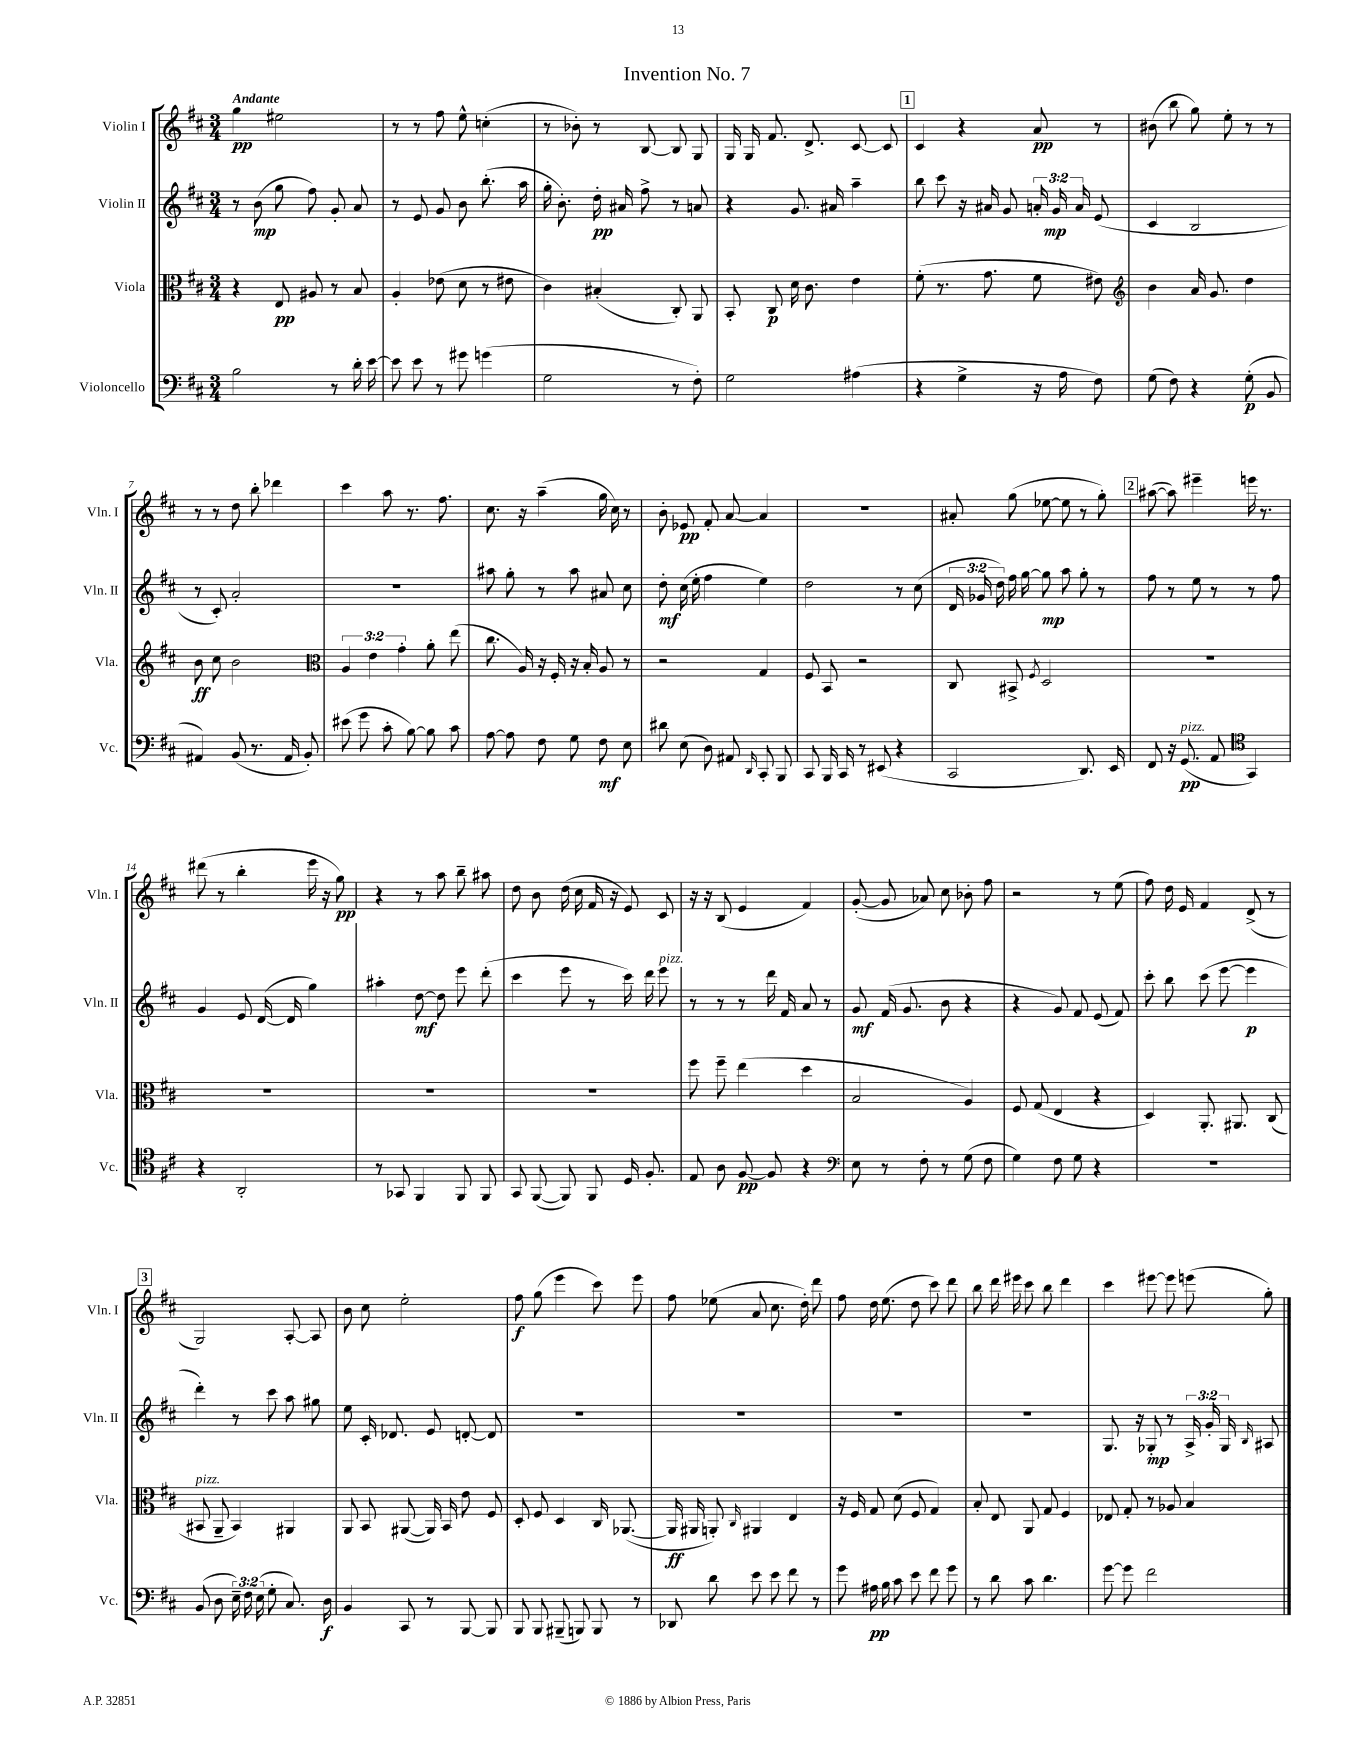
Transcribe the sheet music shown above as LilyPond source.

\header { title = "Invention No. 7" }
<<
\new StaffGroup <<
\new Staff = "s0" \with { instrumentName = "Violin I" shortInstrumentName = "Vln. I" } {
    \clef treble \key d \major \numericTimeSignature \time 3/4 \tempo "Andante"
    \autoBeamOff g''4\pp eis''2 |
    r8 r8 fis''8 e''8-^ c''4-.( |
    r8 bes'8-.) r8 b8~ b8 g8 |
    g16 g16 fis'8. d'8.-> cis'8~ cis'8 |
    \mark \markup { \box "1" } cis'4 r4 a'8\pp r8 |
    bis'8( b''8 g''8) e''8-. r8 r8 |
    r8 r8 d''8 b''8-. des'''4 |
    cis'''4 a''8 r8. fis''8. |
    cis''8. r16 a''4--( g''16 cis''16) r8 |
    b'8-. ees'8\pp fis'8-. a'8~ a'4 |
    R2. |
    ais'8-. g''8( ees''8~ ees''8 r8 g''8-.) |
    \mark \markup { \box "2" } ais''8~( ais''8) eis'''4-- e'''16 r8. |
    dis'''8( r8 b''4-. e'''16 r16 g''8\pp) |
    r4 r8 a''8 b''8-- ais''8 |
    d''8 b'8 d''16( cis''16 fis'16 r16 e'8) cis'8 |
    r16 r16 b8( e'4 fis'4) |
    g'8~-.( g'8 aes'8) cis''8 bes'8-. fis''8 |
    r2 r8 e''8( |
    fis''8) d''16 e'16 fis'4 d'8->( r8 |
    \mark \markup { \box "3" } g2) a8~-. a8 |
    b'8 cis''8 e''2-. |
    fis''8\f g''8( e'''4 cis'''8) e'''8 |
    fis''8 ees''8( a'8 cis''8. d''16-.) d'''8 |
    fis''8 d''16 e''8.( d''8 cis'''8) d'''8 |
    b''8 d'''16 eis'''16 cis'''8 b''8 d'''4 |
    cis'''4 eis'''8~ eis'''8 e'''8( g''8-.) \bar "|." |
}
\new Staff = "s1" \with { instrumentName = "Violin II" shortInstrumentName = "Vln. II" } {
    \clef treble \key d \major \numericTimeSignature \time 3/4 \override Staff.TupletNumber.text = #tuplet-number::calc-fraction-text
    \autoBeamOff r8 b'8\mp( g''8 fis''8) g'8-. a'8 |
    r8 e'8 g'8 b'8 b''8.-.( a''16 |
    g''16-. b'8.-.) d''16-.\pp ais'16 fis''8-> r8 a'8 |
    r4 g'8. ais'16 a''4-- |
    \mark \markup { \box "1" } b''8 cis'''8 r16 ais'16 g'8 \tuplet 3/2 { a'16-. g'16\mp a'16 } e'8( |
    cis'4 b2 |
    r8 cis'8-.) a'2-. |
    R2. |
    ais''8 g''8-. r8 ais''8 ais'8 cis''8 |
    d''8-.\mf cis''16( e''16-. fis''4 e''4) |
    d''2 r8 cis''8( |
    \tuplet 3/2 { d'16 ges'16 d''16) } fis''16 g''16~ g''8\mp a''8 g''8-. r8 |
    \mark \markup { \box "2" } fis''8 r8 e''8 r8 r8 fis''8 |
    g'4 e'8 d'16~( d'16 g''4) |
    ais''4-. d''8~\mf d''8 e'''8 d'''8-.( |
    cis'''4 e'''8 r8 cis'''16) d'''16 e'''8^\markup { \italic "pizz." } |
    r8 r8 r8 d'''16 fis'16 a'8 r8 |
    g'8\mf fis'16( g'8. b'8 r4 |
    r4 g'8) fis'8 e'8( fis'8) |
    cis'''8-. b''8 cis'''8( e'''8~ e'''4\p |
    \mark \markup { \box "3" } d'''4-.) r8 cis'''8 a''8 gis''8 |
    e''8 cis'16-. des'8. e'8 d'8~-. d'8 |
    R2. |
    R2. |
    R2. |
    R2. |
    g8. r16 ges8-.\mp r8 \tuplet 3/2 { a16-> g'16-. ges16 } \grace { b16 } ais8 \bar "|." |
}
\new Staff = "s2" \with { instrumentName = "Viola" shortInstrumentName = "Vla." } {
    \clef alto \key d \major \numericTimeSignature \time 3/4 \override Staff.TupletNumber.text = #tuplet-number::calc-fraction-text
    \autoBeamOff r4 e8\pp ais8 r8 b8 |
    a4-. ees'8( d'8 r8 eis'8 |
    cis'4) bis4-.( cis8-.) a,8 |
    b,8-. cis8\p d'16 cis'8. e'4 |
    \mark \markup { \box "1" } fis'8-.( r8. g'8. fis'8 eis'8) |
    \clef treble b'4 a'16 g'8. d''4 |
    b'8\ff cis''8 b'2 |
    \clef alto \tuplet 3/2 { a4 e'4 g'4-. } a'8-. e''8( |
    cis''8. a16) r16 fis16-. r16 b16-. a8 r8 |
    r2 g4 |
    fis8 b,8 r2 |
    cis8 bis,8-> \acciaccatura { fis8 } d2 |
    \mark \markup { \box "2" } R2. |
    R2. |
    R2. |
    R2. |
    fis''8 fis''8-- e''4( d''4 |
    b2 a4) |
    fis8 g8( e4 r4 |
    d4) a,8.-. ais,8. cis8( |
    \mark \markup { \box "3" } bis,8^\markup { \italic "pizz." } a,8-- bis,4) ais,4 |
    a,8 b,8 ais,8~( ais,16) b,16 e'8 fis8 |
    d8-. fis8 d4 cis16 aes,8.~( |
    aes,16\ff ais,16 a,8-.) \grace { cis16 } ais,4 e4 |
    r16 fis16 g8 d'8( fis8 g4) |
    b8-. e8 a,8 g8 fis4 |
    ees8 g8-. r8 aes8 b4 \bar "|." |
}
\new Staff = "s3" \with { instrumentName = "Violoncello" shortInstrumentName = "Vc." } {
    \clef bass \key d \major \numericTimeSignature \time 3/4 \override Staff.TupletNumber.text = #tuplet-number::calc-fraction-text
    \autoBeamOff b2 r8 d'16-. e'16~ |
    e'8 e'8 r8 gis'8 g'4( |
    g2 r8 fis8-.) |
    g2 ais4( |
    \mark \markup { \box "1" } r4 g4-> r16 a16 fis8) |
    g8( fis8) r4 g8-.\p( b,8 |
    ais,4) b,8( r8. ais,16 b,8-.) |
    eis'8( g'8 cis'8-. b8~) b8 cis'8 |
    a8~ a8 fis8 g8 fis8\mf e8 |
    dis'8 e8( d8) ais,8 \grace { d,16 } cis,8-. b,,8 |
    cis,8 b,,16 cis,16 r8 eis,8( r4 |
    cis,2 d,8.) e,16 |
    \mark \markup { \box "2" } fis,8 r16 g,8.\pp^\markup { \italic "pizz." }( a,8 \clef tenor g,4) |
    r4 a,2-. |
    r8 ges,8 fis,4 fis,8 fis,8 |
    g,8 fis,8~( fis,8) fis,8 d16 fis8.-. |
    e8 a8 fis8~\pp fis8 r4 |
    \clef bass e8 r8 fis8-. r8 g8( fis8 |
    g4) fis8 g8 r4 |
    R2. |
    \mark \markup { \box "3" } b,8( d8 \tuplet 3/2 { e16--) fis16 e16( } g8-. cis8.) d16\f |
    b,4 cis,8 r8 b,,8~ b,,8 |
    b,,8 b,,8 bis,,8--( b,,8) b,,8 r8 |
    des,8 d'8 e'8 e'8 fis'8 r8 |
    g'8 ais16\pp b16 cis'8 e'8 fis'8 g'8 |
    r8 d'8 cis'8 d'4. |
    g'8~ g'8 fis'2 \bar "|." |
}
>>
>>
